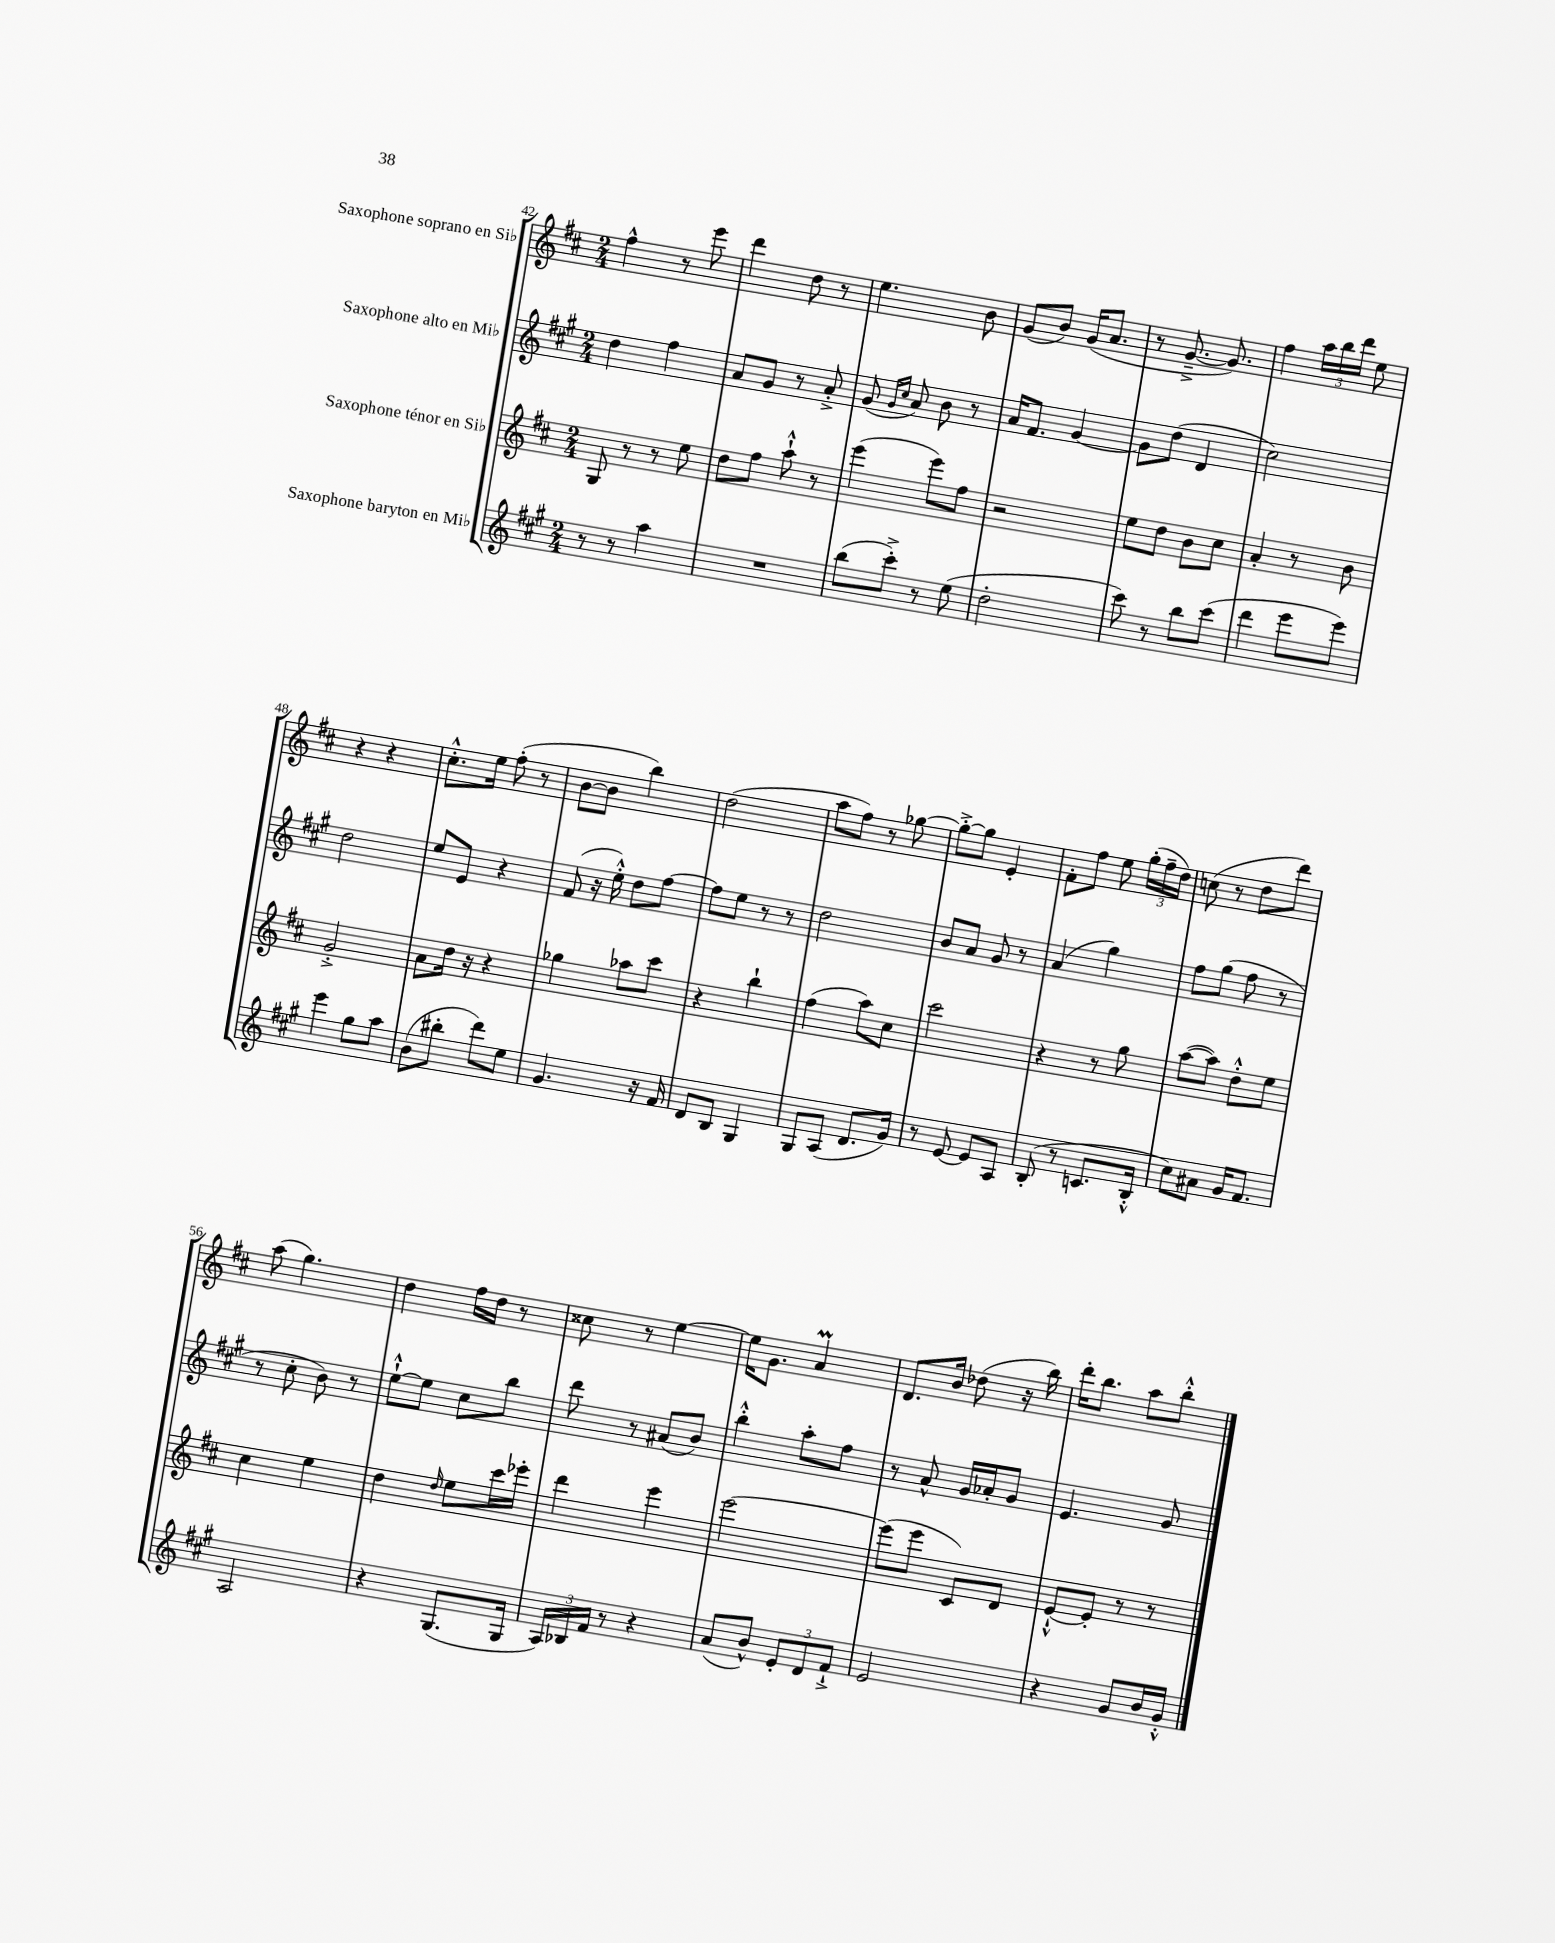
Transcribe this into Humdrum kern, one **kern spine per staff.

**kern	**kern	**kern	**kern
*staff4	*staff3	*staff2	*staff1
*clefG2	*clefG2	*clefG2	*clefG2
*k[f#c#g#]	*k[f#c#]	*k[f#c#g#]	*k[f#c#]
*M2/4	*M2/4	*M2/4	*M2/4
8r	8G	4dd	4ff#^^
8r	8r	.	.
4aa	8r	4ff#	8r
.	8ee	.	8eee
=	=	=	=
2r	8dd	8a	4ddd
.	8ff#	8g#	.
.	8aa`^^	8r	8dd
.	8r	8a'^	8r
=	=	=	=
(8bb	(4eee	(8g#	4.ee
.	.	16qqg#	.
.	.	16qqcc#	.
8ccc#'^)	.	8a)	.
8r	8eee)	8b	.
(8ee	8ff#	8r	8b
=	=	=	=
2dd'	2r	16a	(8g
.	.	8.f#	.
.	.	.	8b)
.	.	[4g#	(16g
.	.	.	8.a
=	=	=	=
8ccc#)	8ee	8g#]	8r
8r	8dd	(8dd	[8.g~^
8bb	8b	4d	.
.	.	.	8.g])
(8ccc#	8cc#	.	.
=	=	=	=
4ddd	4a'	2cc#)	4ff#
8eee	8r	.	24aa
.	.	.	24bb
.	.	.	24ddd
8eee)	8b	.	8ee
=	=	=	=
4eee	2g'^	2dd	4r
8gg#	.	.	4r
8aa	.	.	.
=	=	=	=
(8b	8a	8ee	8.cc#'^^
8bb#'	16dd	8e	.
.	16r	.	16ee
8ddd)	4r	4r	(8ff#'
8ee	.	.	8r
=	=	=	=
4.g#	4gg-	(8f#	[8b
.	.	16r	8b]
.	.	16ee'^^)	.
.	8aa-	8dd	4bb)
16r	8ccc#	[8ff#	.
16f#	.	.	.
=	=	=	=
8d	4r	8ff#]	(2dd
8B	.	8ee	.
4G#	4bb`	8r	.
.	.	8r	.
=	=	=	=
8G#	(4ff#	2dd	8aa
(8A	.	.	8ff#)
8.d	8aa)	.	8r
.	8cc#	.	[8gg-
16g#)	.	.	.
=	=	=	=
8r	2ccc#	8b	8gg-'^_
[8e	.	8a	8gg-]
8e]	.	8g#	4e'
8A	.	8r	.
=	=	=	=
(8B'	4r	(4a	8f#'
8r	.	.	8ff#
8.c	8r	4gg#)	8ee
.	8gg	.	(24gg'
.	.	.	24ff#~
16B'^^	.	.	.
.	.	.	24dd)
=	=	=	=
8cc#)	([8aa	8ff#	(8cc
8a#	8aa])	(8gg#	8r
16g#	8dd'^^	8ff#	8dd
8.f#	.	.	.
.	8ee	8r	8ddd)
=	=	=	=
2A	4cc#	8r	(8aa
.	.	8cc#'	4.gg)
.	4ee	8b)	.
.	.	8r	.
=	=	=	=
4r	4dd	[8ee`^^	4dd
.	.	8ee]	.
.	16qqdd	.	.
(8.G#	8ee	8cc#	16ff#
.	.	.	16dd
.	16ccc#	8bb	8r
16G#	16eee-'	.	.
=	=	=	=
24A)	4ddd	8ddd	8cc##
24B-	.	.	.
24f#	.	.	.
8r	.	8r	8r
4r	4eee	(8a#	[4ee
.	.	8b)	.
=	=	=	=
(8a	[2eee	4bb'^^	16ee]
.	.	.	8.g
8b^^)	.	.	.
12e'	.	8aa'	4a
12d	.	.	.
.	.	8ff#	.
12f#`^	.	.	.
=	=	=	=
2e	(8eee]	8r	8.d
.	8eee	8a^^	.
.	.	.	16b
.	8c#)	16g#	(8dd-
.	.	16a-'	.
.	8d	8g#	16r
.	.	.	16bb)
=	=	=	=
4r	[8e`^^	4.e	16ddd'
.	.	.	8.bb
.	8e']	.	.
8g#	8r	.	8aa
16b	8r	8g#	8bb'^^
16g#'^^	.	.	.
==	==	==	==
*-	*-	*-	*-
